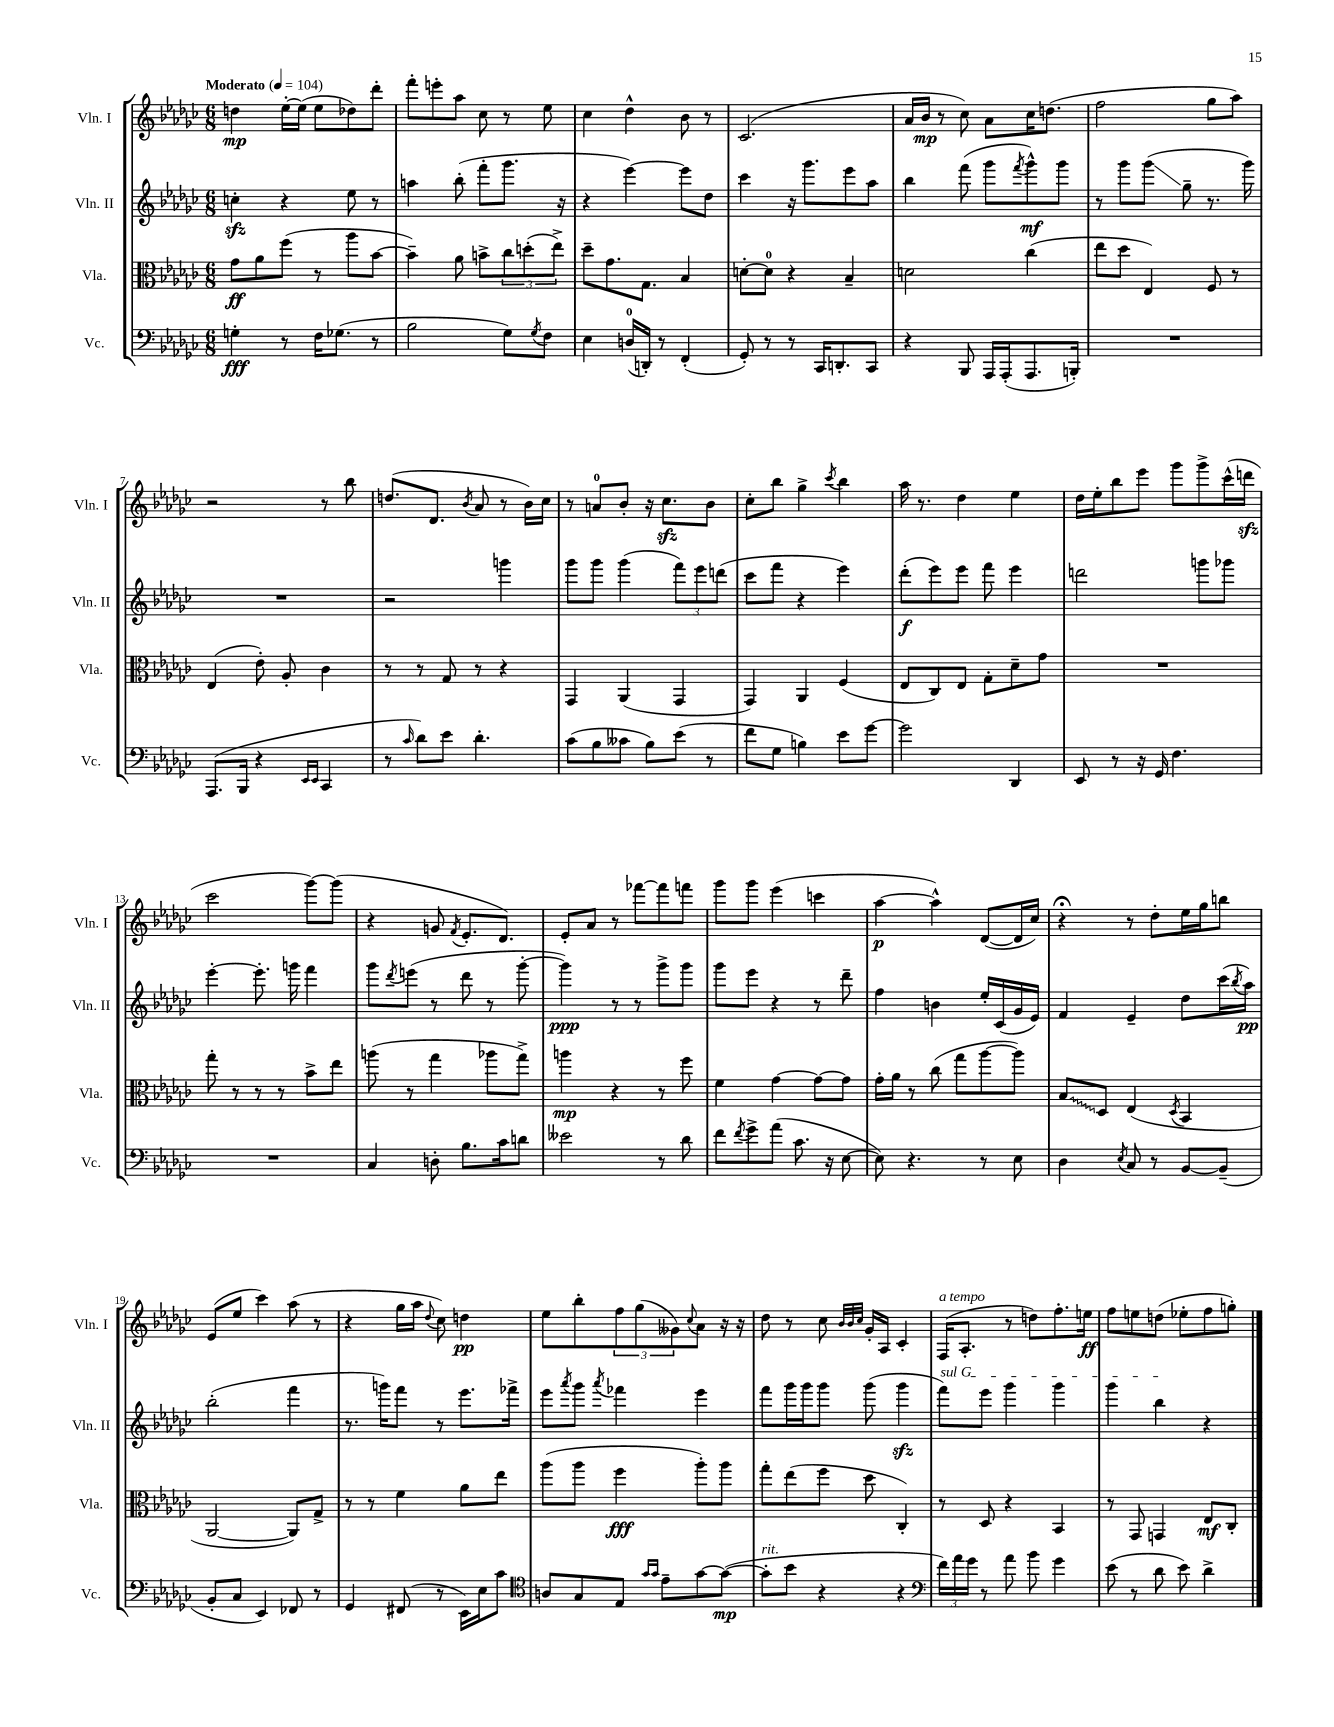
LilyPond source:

<<
\new StaffGroup <<
\new Staff = "s0" \with { instrumentName = "Vln. I" shortInstrumentName = "Vln. I" } {
    \clef treble \key ges \major \numericTimeSignature \time 6/8 \tempo "Moderato" 4 = 104
    d''4\mp ees''16~-. ees''16( ees''8 des''8) des'''8-. |
    f'''8-. e'''8-. aes''8 ces''8 r8 ees''8 |
    ces''4 des''4-^ bes'8 r8 |
    ces'2.( |
    aes'16 bes'16\mp r8 ces''8) aes'8 ces''16 d''8.( |
    f''2 ges''8 aes''8) |
    r2 r8 bes''8 |
    d''8.( des'8. \acciaccatura { bes'8 } aes'8 r8 bes'16) ces''16 |
    r8 a'8-0 bes'8-. r16 ces''8.\sfz bes'8 |
    ces''8-. bes''8 ges''4-> \acciaccatura { ces'''8 } bes''4 |
    aes''16 r8. des''4 ees''4 |
    des''16 ees''16-. bes''8 ees'''8 ges'''8 ges'''8-> ces'''16-^( d'''16\sfz |
    ces'''2 ges'''8~) ges'''8( |
    r4 g'8 \acciaccatura { f'8 } ees'8.-. des'8.) |
    ees'8-. aes'8 r8 fes'''8~ fes'''8 f'''8 |
    ges'''8 ges'''8 ees'''4( c'''4 |
    aes''4~\p aes''4-^) des'8~( des'16 ces''16) |
    r4\fermata r8 des''8-. ees''16 ges''16 b''8 |
    ees'8( ees''8 ces'''4) aes''8( r8 |
    r4 ges''16 aes''16 \appoggiatura { des''8 } ces''8) d''4\pp |
    ees''8 bes''8-. \tuplet 3/2 { f''8 ges''8( geses'8) } \appoggiatura { ces''8 } aes'8 r16 r16 |
    des''8 r8 ces''8 \grace { bes'32 bes'32 ces''32 } ges'16-. aes16 ces'4-. |
    f16^\markup { \italic "a tempo" }( aes8.-. r8 d''8) f''8.-. e''16\ff |
    f''8 e''8 d''8( ees''8-. f''8 g''8-.) \bar "|." |
}
\new Staff = "s1" \with { instrumentName = "Vln. II" shortInstrumentName = "Vln. II" } {
    \clef treble \key ges \major \numericTimeSignature \time 6/8
    c''4-.\sfz r4 ees''8 r8 |
    a''4 bes''8-.( f'''8-. ges'''8. r16 |
    r4 ees'''4~) ees'''8 des''8 |
    ces'''4 r16 ges'''8. ees'''8 aes''8 |
    bes''4 f'''8( ges'''8 \acciaccatura { f'''8 } ges'''8-^\mf) ges'''8 |
    r8 ges'''8 ges'''8\glissando( ges''8-- r8. ges'''16) |
    R2. |
    r2 g'''4 |
    ges'''8 ges'''8 ges'''4( \tuplet 3/2 { f'''8) ees'''8 d'''8( } |
    ces'''8 f'''8 r4 ees'''4) |
    des'''8-.\f( ees'''8) ees'''8 f'''8 ees'''4 |
    d'''2 g'''8 ges'''8 |
    ees'''4~-. ees'''8.-. g'''16 f'''4 |
    ges'''8 \acciaccatura { des'''8 } e'''8( r8 des'''8 r8 ges'''8~-. |
    ges'''4\ppp) r8 r8 ges'''8-> ges'''8 |
    ges'''8 ees'''8 r4 r8 des'''8-- |
    f''4 b'4 ees''16-. ces'16( ges'16 ees'16) |
    f'4 ees'4-- des''8 ces'''16( \acciaccatura { bes''8 } aes''16\pp) |
    bes''2-.( f'''4 |
    r8. g'''16) f'''8 r8 ees'''8. fes'''16-> |
    ees'''8 \acciaccatura { aes'''8 } ges'''8 \acciaccatura { aes'''8 } fes'''4 ees'''4 |
    f'''8 ges'''16 ges'''16 ges'''8 ges'''8( ges'''4\sfz |
    \once \override TextSpanner.bound-details.left.text = \markup { \italic "sul G" } f'''8\startTextSpan) ees'''8 ges'''4 ges'''4 |
    ges'''4 bes''4\stopTextSpan r4 \bar "|." |
}
\new Staff = "s2" \with { instrumentName = "Vla." shortInstrumentName = "Vla." } {
    \clef alto \key ges \major \numericTimeSignature \time 6/8
    ges'8\ff aes'8 f''8( r8 aes''8 bes'8~ |
    bes'4--) aes'8 b'8-> \tuplet 3/2 { ces''8 d''8-.( ees''8->) } |
    des''8-- ges'8. ges8. bes4 |
    d'8~-. d'8-0 r4 bes4-- |
    d'2 ces''4( |
    ees''8 des''8 ees4) f8 r8 |
    ees4( ees'8-.) aes8-. ces'4 |
    r8 r8 ges8 r8 r4 |
    ges,4 aes,4( ges,4 |
    ges,4) aes,4 f4( |
    ees8 ces8) ees8 ges8-. des'8-- ges'8 |
    R2. |
    ges''8-. r8 r8 r8 bes'8-> ees''8 |
    a''8( r8 ges''4 aes''8 ges''8->) |
    a''4\mp r4 r8 f''8 |
    f'4 ges'4~ ges'8~ ges'8 |
    ges'16-. aes'16 r8 ces''8( ges''8 aes''8~ aes''8) |
    \once \override Glissando.style = #'zigzag bes8\glissando des8 ees4( \acciaccatura { des8 } bes,4 |
    aes,2~ aes,8) ges8-> |
    r8 r8 f'4 aes'8 ees''8 |
    aes''8( aes''8 f''4\fff aes''8-.) aes''8 |
    ges''8-. ees''8( f''8 des''8 ces4-.) |
    r8 des8 r4 bes,4 |
    r8 ges,8 g,4 ees8\mf ces8-. \bar "|." |
}
\new Staff = "s3" \with { instrumentName = "Vc." shortInstrumentName = "Vc." } {
    \clef bass \key ges \major \numericTimeSignature \time 6/8
    g4-.\fff r8 f16 ges8.( r8 |
    bes2 ges8) \acciaccatura { ges8 } f8 |
    ees4 d16-0( d,16-.) r8 f,4-.( |
    ges,8-.) r8 r8 ces,16 d,8.-. ces,8 |
    r4 bes,,8 aes,,16 aes,,16-.( aes,,8. b,,16-.) |
    R2. |
    aes,,8.( bes,,16 r4 \grace { ees,16 ees,16 } ces,4 |
    r8 \grace { ces'16 } des'8) ees'8 des'4.-. |
    ces'8( bes8 ceses'8 bes8) ees'8( r8 |
    f'8 ges8 b4) ees'8 ges'8~ |
    ges'2 des,4 |
    ees,8 r8 r16 ges,16 f4. |
    R2. |
    ces4 d8-. bes8. ces'16 d'8 |
    eeses'2 r8 des'8 |
    f'8 \acciaccatura { f'8 } ges'8-> aes'8( ces'8. r16 ees8~ |
    ees8) r4. r8 ees8 |
    des4 \acciaccatura { ees8 } ces8 r8 bes,8~ bes,8--( |
    bes,8-. ces8 ees,4) fes,8 r8 |
    ges,4 fis,8( r8 ees,16) ees16 ces'8 |
    \clef tenor a8 ges8 ees8 \grace { ges'16 ges'16 } ees'8-- ges'8~ ges'8~\mp( |
    ges'8-.^\markup { \italic "rit." } bes'8 r4 r4 |
    \clef bass \tuplet 3/2 { f'16) aes'16 ges'16 } r8 aes'8 bes'8 ges'4 |
    ees'8( r8 des'8 ees'8) des'4-> \bar "|." |
}
>>
>>
